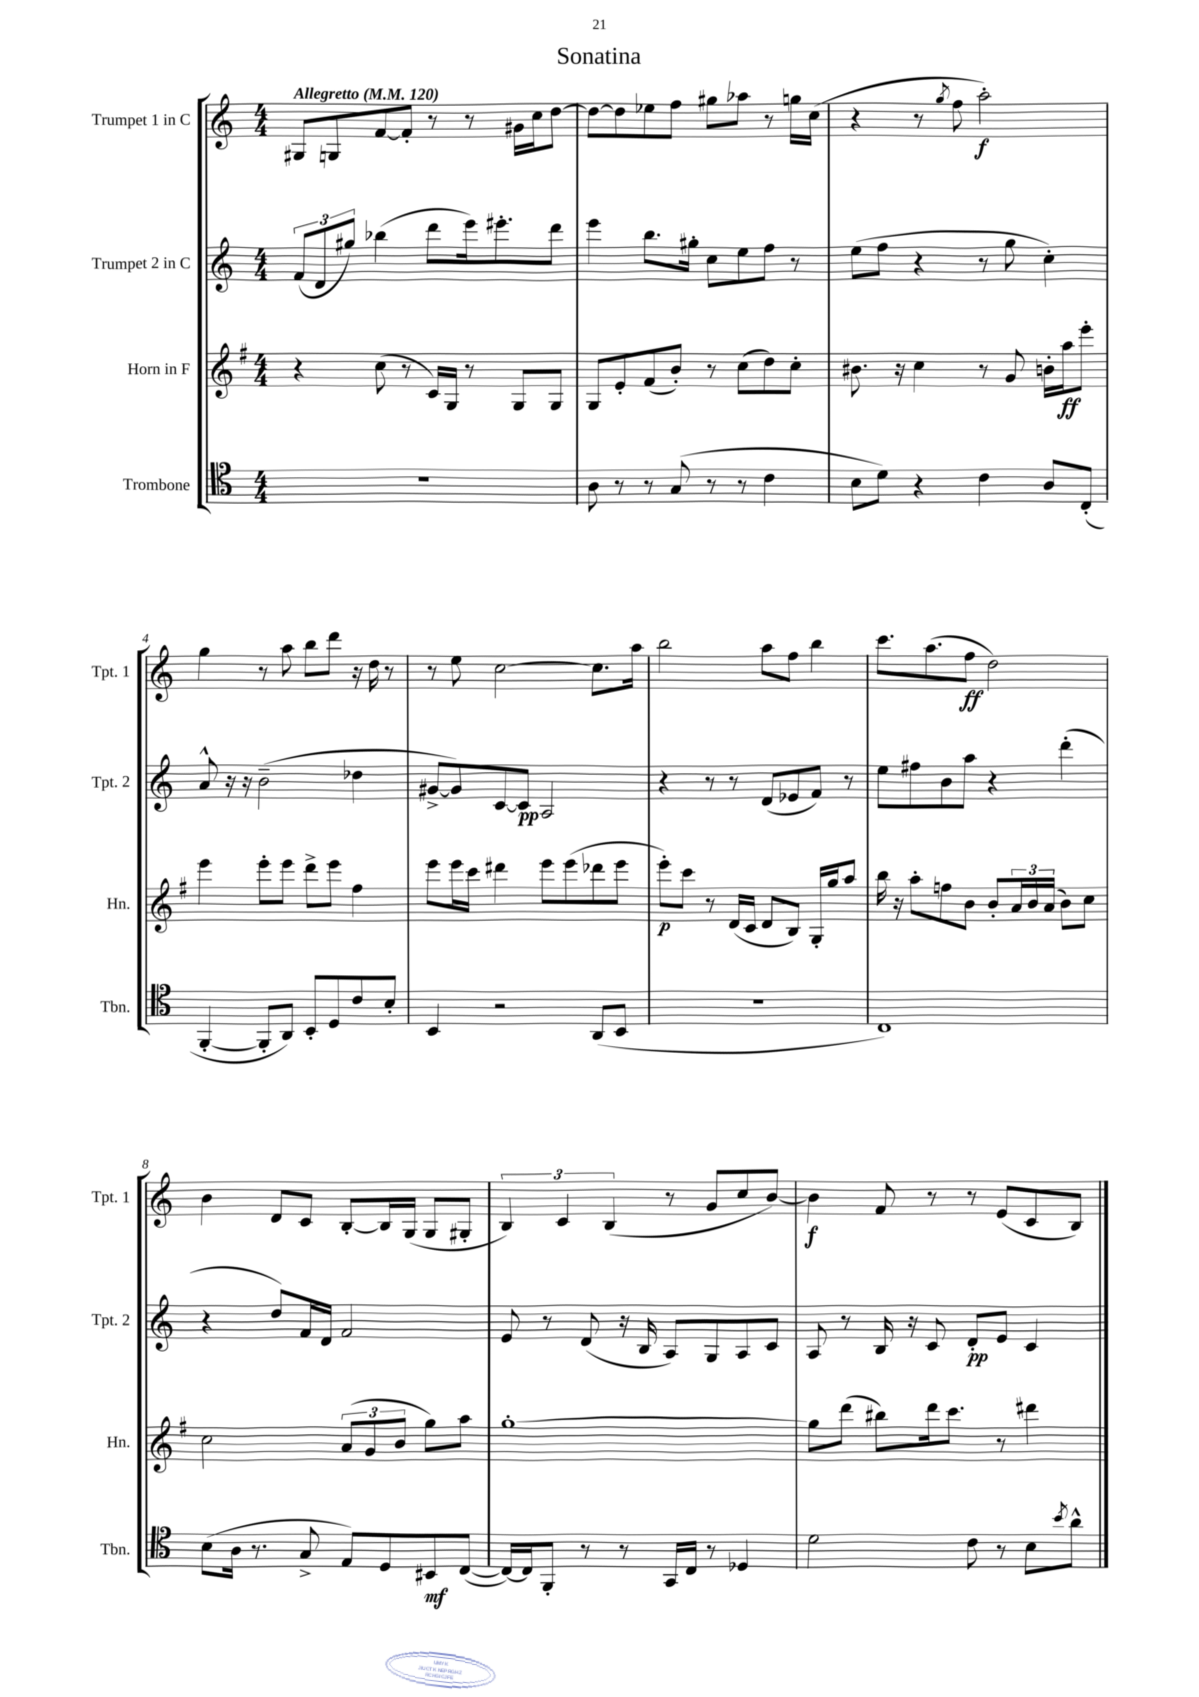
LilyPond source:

\header { title = "Sonatina" }
<<
\new StaffGroup <<
\new Staff = "s0" \with { instrumentName = "Trumpet 1 in C" shortInstrumentName = "Tpt. 1" } {
    \clef treble \key c \major \numericTimeSignature \time 4/4 \tempo "Allegretto" 4 = 120
    gis8 g8 f'8~ f'8-. r8 r8 gis'16 c''16 d''8~ |
    d''8~ d''8 ees''8 f''8 gis''8 aes''8 r8 g''16 c''16( |
    r4 r8 \acciaccatura { g''8 } f''8 a''2-.\f) |
    g''4 r8 a''8 b''8 d'''8 r16 d''16 r8 |
    r8 e''8 c''2~ c''8. a''16 |
    b''2 a''8 f''8 b''4 |
    c'''8. a''8.( f''8\ff d''2) |
    b'4 d'8 c'8 b8~-. b16 g16( g8 gis8-. |
    \tuplet 3/2 { b4) c'4 b4( } r8 g'8 c''8 b'8~) |
    b'4\f f'8 r8 r8 e'8( c'8 b8) \bar "|." |
}
\new Staff = "s1" \with { instrumentName = "Trumpet 2 in C" shortInstrumentName = "Tpt. 2" } {
    \clef treble \key c \major \numericTimeSignature \time 4/4
    \tuplet 3/2 { f'8( d'8 gis''8) } bes''4( d'''8 e'''16) eis'''8.-. d'''8 |
    e'''4 b''8. gis''16-. c''8 e''8 f''8 r8 |
    e''8( f''8 r4 r8 g''8 c''4-.) |
    a'8-^ r16 r16 b'2--( des''4 |
    gis'8~-> gis'8) c'8~ c'8\pp a2 |
    r4 r8 r8 d'8( ees'8 f'8) r8 |
    e''8 fis''8 b'8 a''8 r4 d'''4-.( |
    r4 d''8) f'16 d'16 f'2 |
    e'8 r8 d'8( r16 b16 a8) g8 a8 c'8 |
    a8 r8 b16 r16 c'8 d'8-.\pp e'8 c'4 \bar "|." |
}
\new Staff = "s2" \with { instrumentName = "Horn in F" shortInstrumentName = "Hn." } {
    \clef treble \key g \major \numericTimeSignature \time 4/4
    r4 c''8( r8 c'16) g16 r8 g8 g8 |
    g8 e'8-. fis'8( b'8-.) r8 c''8( d''8) c''8-. |
    bis'8. r16 c''4 r8 g'8 b'16-. a''16\ff e'''8-. |
    e'''4 e'''8-. e'''8 d'''8-> e'''8 fis''4 |
    e'''8 e'''16 c'''16 dis'''4 e'''8 e'''8( des'''8 e'''8 |
    e'''8-.\p) c'''8 r8 d'16( c'16 d'8 b8) g16-. g''16 a''8 |
    b''16 r16 a''8-. f''8 b'8 b'8-. \tuplet 3/2 { a'16 b'16 a'16( } b'8) c''8 |
    c''2 \tuplet 3/2 { a'8( g'8 b'8 } g''8) a''8 |
    g''1~-. |
    g''8 d'''8( bis''8) d'''16 c'''8. r8 dis'''4 \bar "|." |
}
\new Staff = "s3" \with { instrumentName = "Trombone" shortInstrumentName = "Tbn." } {
    \clef tenor \key c \major \numericTimeSignature \time 4/4
    R1 |
    a8 r8 r8 g8( r8 r8 c'4 |
    b8 d'8) r4 c'4 a8 c8-.( |
    f,4~-. f,8-. a,8) b,8-. d8 c'8 b8-. |
    b,4 r2 a,8( b,8 |
    r1 |
    c1) |
    b8( a16 r8. g8-> e8) d8 bis,8\mf c8~( |
    c16~) c16 f,8-. r8 r8 g,16 c16 r8 des4 |
    d'2 c'8 r8 b8 \acciaccatura { b'8 } a'8-^ \bar "|." |
}
>>
>>
